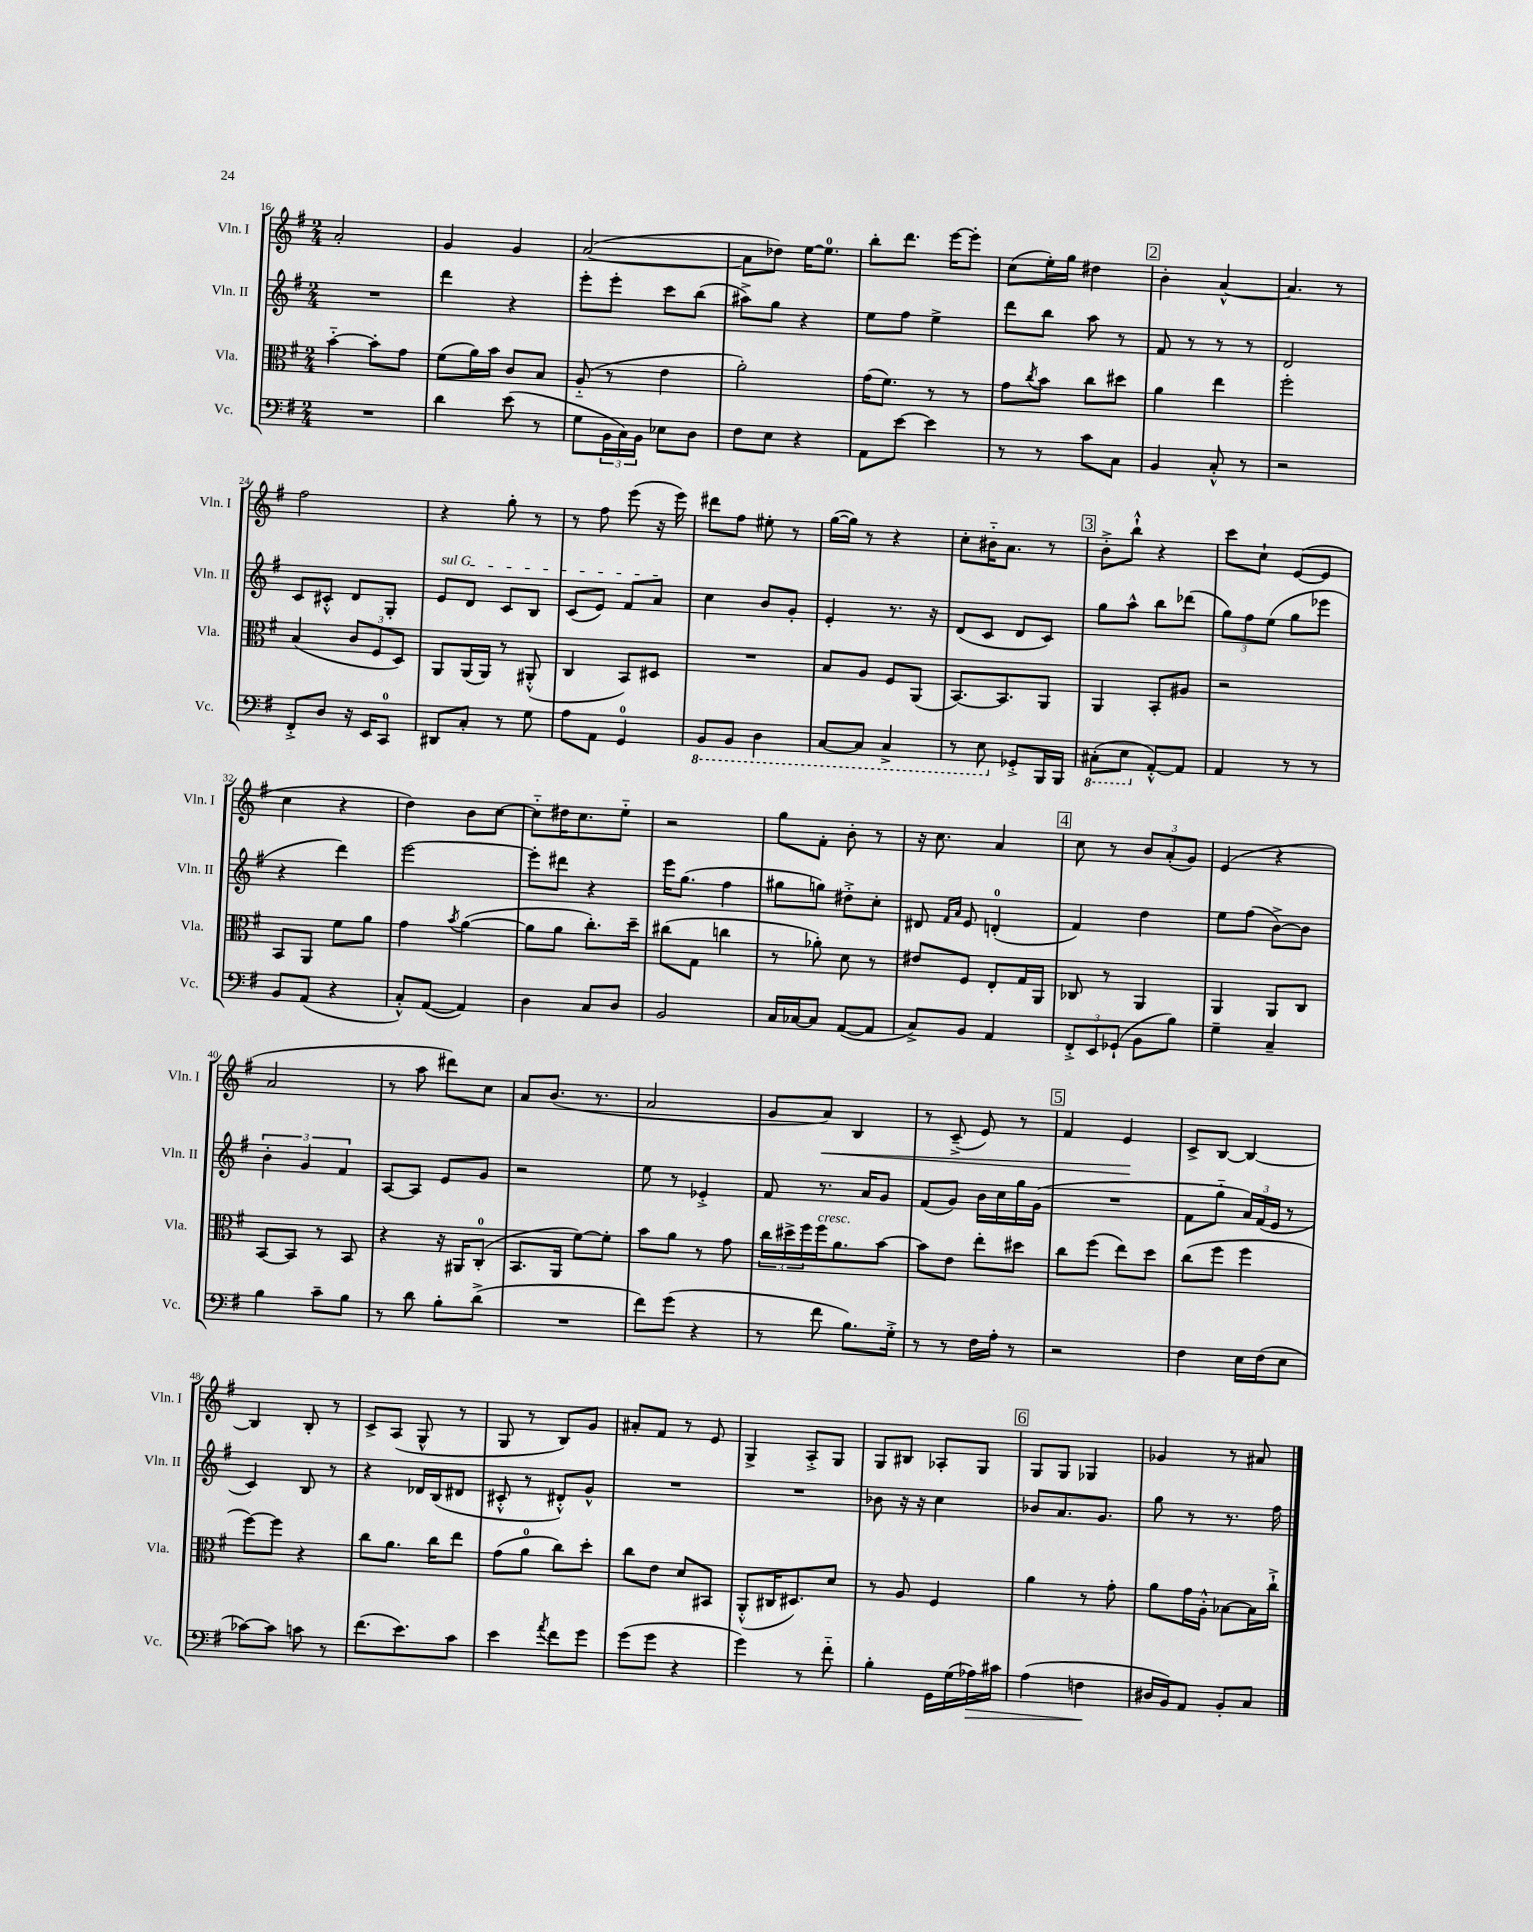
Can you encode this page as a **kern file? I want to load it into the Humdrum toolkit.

**kern	**kern	**kern	**kern
*staff4	*staff3	*staff2	*staff1
*clefF4	*clefC3	*clefG2	*clefG2
*k[f#]	*k[f#]	*k[f#]	*k[f#]
*M2/4	*M2/4	*M2/4	*M2/4
2r	[4b'~\	2r	2a'/
.	8b'\]L	.	.
.	8g\J	.	.
=	=	=	=
4d\	(8f#\L	4ddd\	4g/
.	16a\L)	.	.
.	16b\JJ	.	.
(8e\	8c/L	4r	4g/
8r	8B/J	.	.
=	=	=	=
8G\L	(8A'~/	8eee'\L	([2a/
24BB\L	8r	8eee'\J	.
24C\)	.	.	.
24BB\JJ	.	.	.
8E-\L	4e\	8ccc\L	.
8D\J	.	(8bb\J	.
=	=	=	=
8F#\L	2a'\)	8aa#^\L)	8a\]L
8E\J	.	8gg\J	8dd-\J)
4r	.	4r	[16ee\LK
.	.	.	8.ee\]J
=	=	=	=
8AA\L	(16g\LK	8ee\L	8bb'\L
.	8.f#\J)	.	.
[8e\J	.	8ff#\J	8.ddd\J
4e\]	8r	4ee^\	.
.	.	.	[16eee\LK
.	8r	.	8eee'\]J
=	=	=	=
8r	8g\L	8ddd\L	(8cc\L
.	8qcc/	.	.
8r	8b\J	8bb\J	16ee'\L)
.	.	.	16gg\JJ
8c\L	8cc\L	8aa\	4dd#\
8C\J	8dd#\J	8r	.
=	=	=	=
4BB/	4a\	8f#/	4b'\
.	.	8r	.
8C'^^/	4ee\	8r	[4a^^/
8r	.	8r	.
=	=	=	=
2r	2ff#'\	2d/	4.a/]
.	.	.	8r
=	=	=	=
8FF#'^/L	(4B/	8c/L	2ff#\
8D/J	.	8c#'^^/J	.
16r	12c/L	8d/L	.
16EE/LK	.	.	.
.	12F#/	.	.
8CC/J	.	8G'/J	.
.	12D/J)	.	.
=	=	=	=
8DD#/L	8AA/L	8e/L	4r
8C'/J	(16AA/L	8d/J	.
.	16AA/JJ)	.	.
8r	8r	8c/L	8gg'\
8G\	(8AA#'^^/	8B/J	8r
=	=	=	=
8A\L	4C/	(8c/L	8r
8AA\J	.	8e/J)	8ff#\
4GG/	8BB/L)	8f#/L	(8eee\
.	8D#/J	8a/J	16r
.	.	.	16eee\)
=	=	=	=
8BBB/L	2r	4cc\	8ddd#\L
8BBB/J	.	.	8ff#\J
4DD\	.	8b/L	8ee#'\
.	.	8g'/J	8r
=	=	=	=
[8CC/L	8B/L	4e'/	([16gg\LL
.	.	.	16gg\]JJ)
8CC/]J	8A/J	.	8r
4CC^/	8F#/L	8.r	4r
.	(8AA/J	.	.
.	.	16r	.
=	=	=	=
8r	[8.BB/L)	(8d/L	8cc'\L
8EE\	.	8c/J	16b#'~\K
.	8.BB/]	.	8.a\J
8GG-'^/L	.	8d/L	.
16BBB/L	8AA/J	8c/J)	8r
16BBB/JJ	.	.	.
=	=	=	=
(8CC#'\L	4AA/	8gg\L	8b'^\L
8EE\J	.	8aa^^\J	8bb`^^\J
[8AA'^^/L)	8BB'/L	8bb\L	4r
8AA/]J	8A#/J	(8ddd-\J	.
=	=	=	=
4AA/	2r	12gg\L)	8ccc\L
.	.	12ff#\	.
.	.	.	8cc`\J
.	.	(12ee\J	.
8r	.	8gg\L	([8e/L
8r	.	8eee-\J	8e/]J
=	=	=	=
8BB/L	8BB/L	4r	4cc\
(8AA/J	8AA/J	.	.
4r	8f#\L	4ddd\)	4r
.	8a\J	.	.
=	=	=	=
8C'^^/L)	4g\	[2eee\	4dd\)
([8AA/J	.	.	.
.	8qb/	.	.
4AA/])	([4a\	.	8b\L
.	.	.	[8cc\J
=	=	=	=
4D\	8a\]L	8eee'\]L	8cc'~\]L
.	8a\J	8ddd#\J	16dd#\K
.	.	.	8.cc\
8C/L	8.cc'\L)	4r	.
8D/J	.	.	8ee'~\J
.	16dd~\Jk	.	.
=	=	=	=
2BB/	(8cc#\L	16eee\LK	2r
.	.	(8.gg\J	.
.	8G\J	.	.
.	4cc\	4ff#\	.
=	=	=	=
16C/LL	8r	8gg#\L	8gg\L
[16C-/J	.	.	.
8C-/]J	8a-'\)	8gg\J)	8f#'\J
([8AA/L	8d\	8dd#'^\L	8b'\
8AA/]J	8r	8cc'\J	8r
=	=	=	=
8C^/L)	8e#/L	8d#/	16r
.	.	.	8.cc\
.	.	16qqf#/LL	.
.	.	16qqa/JJ	.
8BB/J	8F#/J	8e/	.
4AA/	8E'/L	(4d'/	4a/
.	16G/L	.	.
.	16AA/JJ	.	.
=	=	=	=
12FF#'^/L	8C-/	4f#/)	8cc\
12EE/	.	.	.
.	8r	.	8r
(12GG-`/J	.	.	.
8BB\L	4AA/	4dd\	12b/L
.	.	.	(12a'/
8B\J)	.	.	.
.	.	.	12g/J)
=	=	=	=
4G~\	4AA/	8ee\L	(4e/
.	.	(8ff#\J	.
4C~/	8AA/L	[8b^\L)	4r
.	8C/J	8b\]J	.
=	=	=	=
4B\	[8BB/L	6b'\	2a/
.	8BB/]J	.	.
.	.	6g/	.
8c~\L	8r	.	.
.	.	6f#/	.
8B\J	8BB/	.	.
=	=	=	=
8r	4r	[8A/L	8r
8d\	.	8A/]J	8aa\
8B'\L	16r	8e/L	8ddd#\L)
.	16AA#/LK	.	.
(8d^\J	(8C'/J	8g/J	8cc\J
=	=	=	=
2r	8.BB/L	2r	8a/L
.	.	.	(8.b/J
.	16AA/Jk	.	.
.	[8f#\L)	.	.
.	.	.	8.r
.	8f#'\]J	.	.
=	=	=	=
8f#\L)	8b\L	8ee\	2a/
(8g\J	8a\J	8r	.
4r	8r	4e-'^/	.
.	8g\	.	.
=	=	=	=
8r	24cc\LL	8f#/	8g/L
.	24dd#^\	.	.
.	24ff#\	.	.
8f#\	16ff#\J	8.r	8a/J)
.	8.a\	.	.
8.B\L)	.	.	4B/
.	.	16a/LK	.
.	[8b\J	8g/J	.
16G'^\Jk	.	.	.
=	=	=	=
8r	8b\]L	(8f#/L	8r
8r	8e\J	8g/J)	(8c~^/
16F#\LL	8ee'\L	16b\LL	8e/)
16A'\JJ	.	16cc\	.
8r	8dd#\J	16gg\	8r
.	.	(16g\JJ	.
=	=	=	=
2r	8cc\L	2r	4f#/
.	(8ff#\J	.	.
.	8ee\L)	.	4e/
.	8dd\J	.	.
=	=	=	=
4F#\	(8cc\L	8f#\L	8c^/L
.	8ff#\J	8gg'~\J	[8B/J
16E\LL	4ff#\	24a/LL)	4B/_
.	.	(24f#/	.
(16F#\J	.	.	.
.	.	24e/JJ	.
8E\J	.	8r	.
=	=	=	=
[8c-\L)	[8ff#\L)	4c/)	4B/]
8c-\]J	8ff#\]J	.	.
8c\	4r	8B/	8B'/
8r	.	8r	8r
=	=	=	=
(8.f#\L	8cc\L	4r	8c^/L
.	8.a\J	.	(8A/J
8.e\)	.	.	.
.	.	16d-/LL	8G^^/
.	16cc\LK	(16B/J	.
8c\J	8ee\J	8d#/J	8r
=	=	=	=
4e\	(8g\L	8c#'^^/	8G/
.	8a\J	8r	8r
8qa/	.	.	.
8f#\L	8cc\L)	8d#'^^/L)	8B/L)
8g\J	8dd'\J	8g^^/J	8g/J
=	=	=	=
(8g\L	8cc\L	2r	8a#'/L
8g\J	8e\J	.	8f#/J
4r	8d/L	.	8r
.	8BB#/J	.	8e/
=	=	=	=
4g\)	(8AA'^^/L	2r	4G^/
.	16C#/K	.	.
.	8.D#/)	.	.
8r	.	.	8A'^/L
8f#'~\	8d/J	.	8G/J
=	=	=	=
4B'\	8r	8b-\	8G/L
.	8A/	16r	8B#/J
.	.	16r	.
16GG\LL	4F#/	4cc\	8A-'/L
(16G\	.	.	.
16A-\)	.	.	8G/J
16c#\JJ	.	.	.
=	=	=	=
(4A\	4a\	8b-/L	8G/L
.	.	8.a/	8G/J
4F\	8r	.	4G-/
.	.	8.g/J	.
.	8g'\	.	.
=	=	=	=
16D#/LL	8a\L	8gg\	4g-/
16BB/J)	.	.	.
8AA/J	16g\L	8r	.
.	16A'^^\JJ	.	.
8BB'/L	[8B-\L	8.r	8r
8C/J	16B-\]L	.	8a#/
.	16cc`^\JJ	16ff#\	.
==	==	==	==
*-	*-	*-	*-
